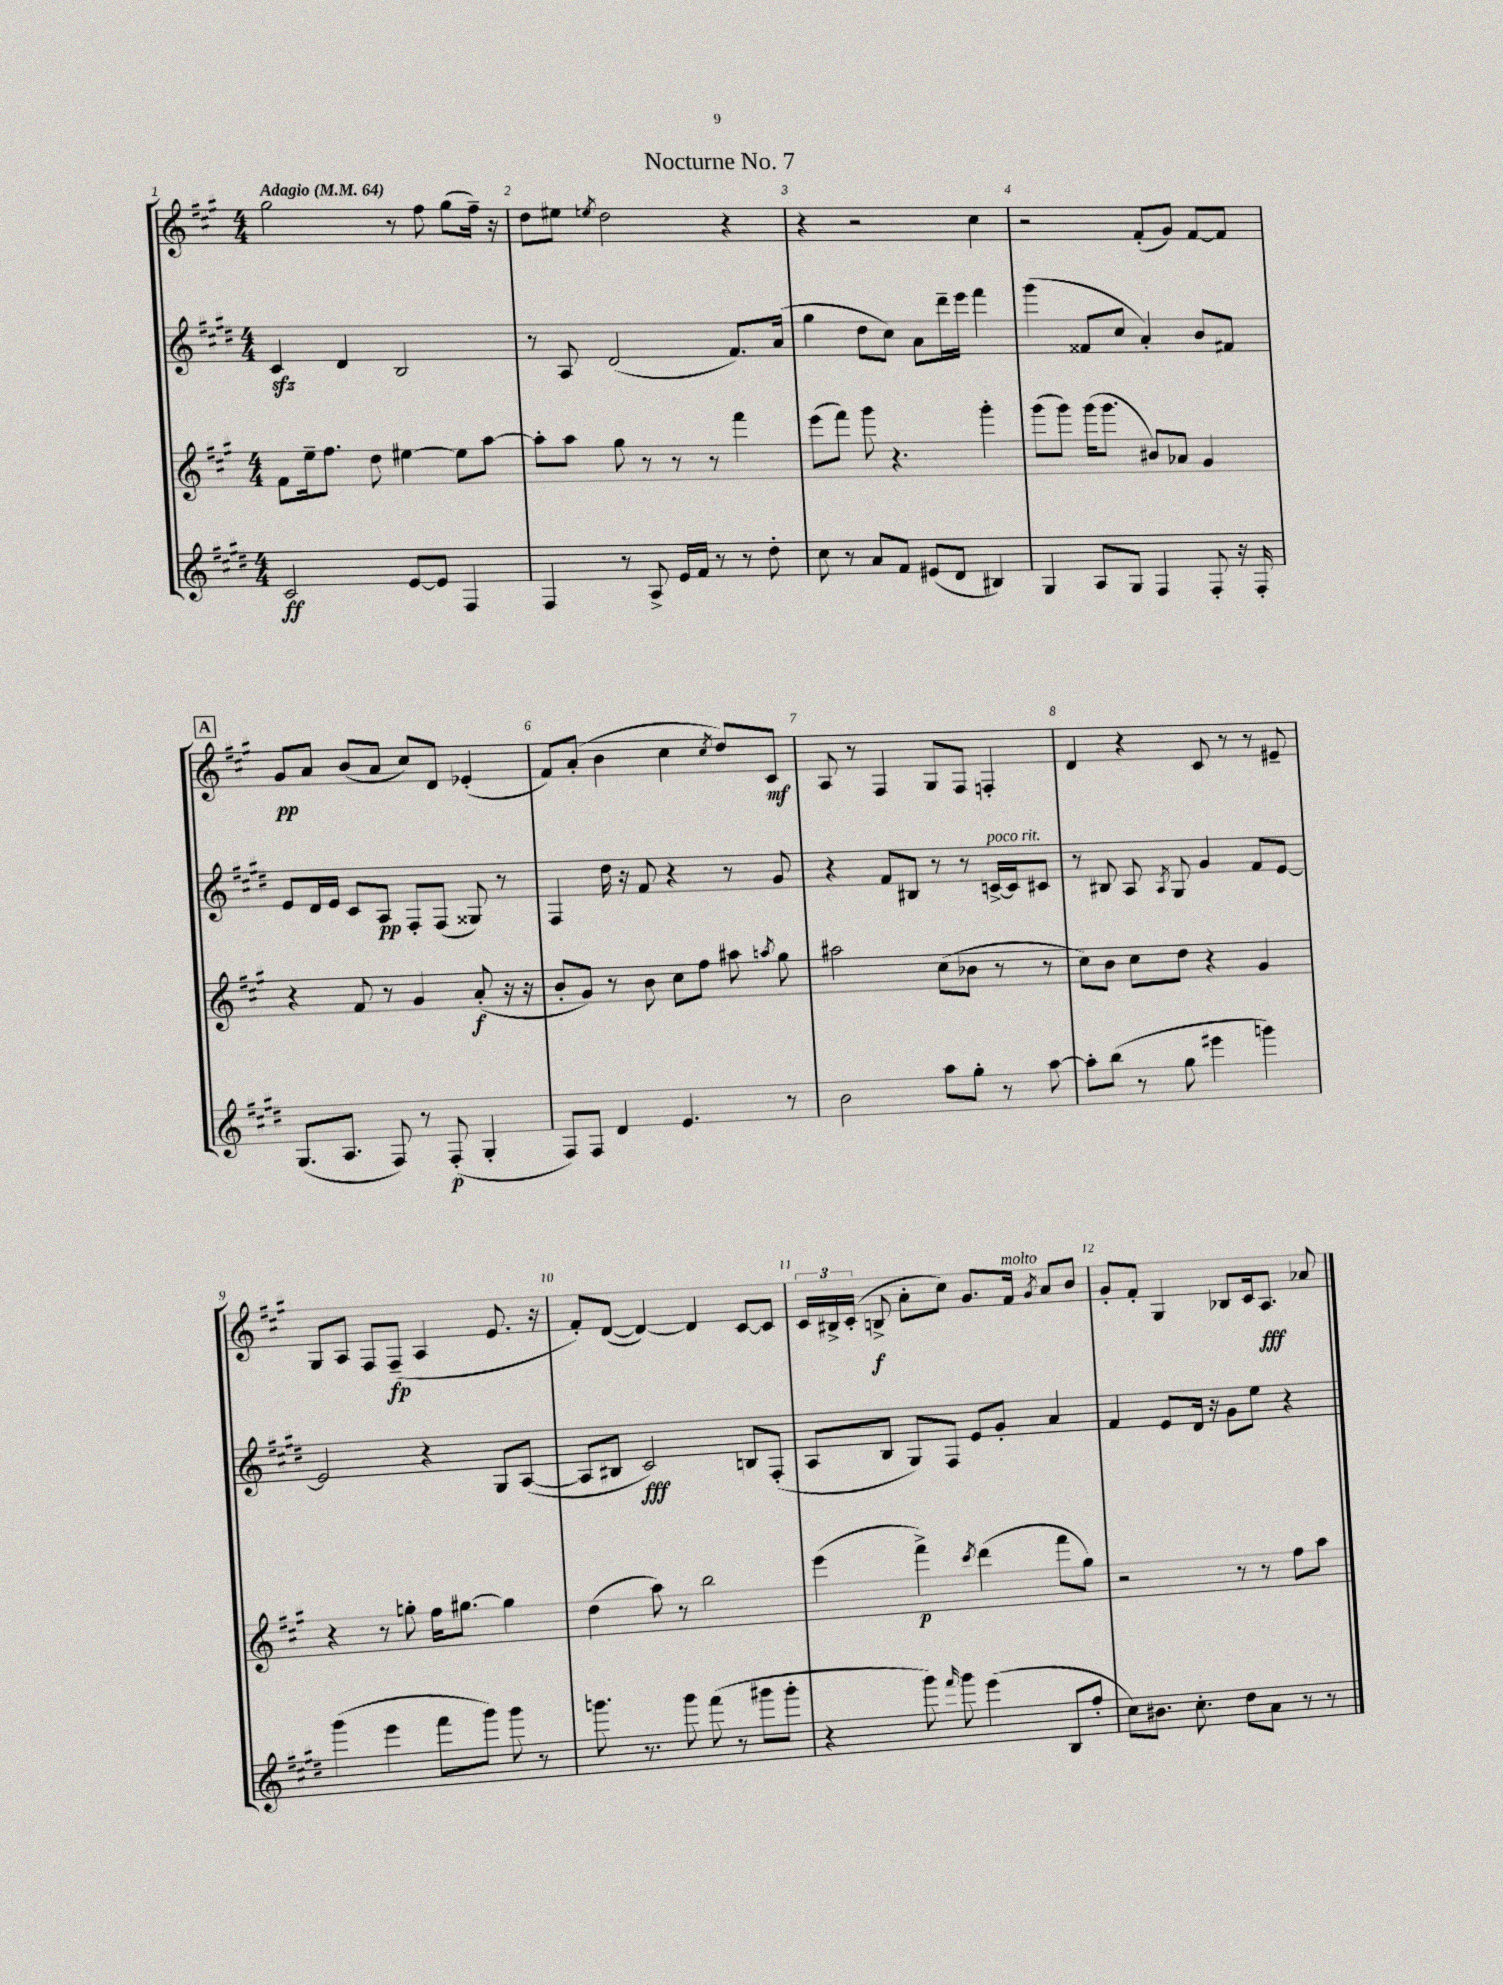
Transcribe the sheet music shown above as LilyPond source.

\header { title = "Nocturne No. 7" }
<<
\new StaffGroup <<
\new Staff = "s0" {
    \clef treble \key a \major \numericTimeSignature \time 4/4 \tempo "Adagio" 4 = 64
    \autoBeamOff gis''2 r8 fis''8 gis''8[( fis''16]--) r16 |
    d''8[ eis''8] \acciaccatura { e''8 } d''2 r4 |
    r4 r2 cis''4 |
    r2 fis'8[-.( gis'8]) fis'8[~ fis'8] |
    \mark \markup { \box "A" } gis'8[\pp a'8] b'8[( a'8] cis''8[) d'8] ees'4-.( |
    fis'8[) a'8]-.( b'4 cis''4 \acciaccatura { cis''8 } d''8[) cis'8]\mf |
    a8 r8 fis4 gis8[ fis8] f4-. |
    d'4 r4 cis'8 r8 r8 eis'8-- |
    gis8[ a8] fis8[ fis8]--\fp( a4 e'8. r16 |
    fis'8[-.) d'8]~( d'4~) d'4 cis'8[~ cis'8] |
    \tuplet 3/2 { cis'16[ bis16-> cis'16]-.( } b8->\f a'8[-. cis''8]) gis'8.[ fis'16]^\markup { \italic "molto" } \acciaccatura { gis'8 } a'8[ b'8] |
    gis'8[-. fis'8]-. gis4 bes8[ cis'16 a8.]\fff aes'8 \bar "|." |
}
\new Staff = "s1" {
    \clef treble \key e \major \numericTimeSignature \time 4/4
    \autoBeamOff cis'4\sfz dis'4 b2 |
    r8 a8 dis'2( fis'8.[) a'16]( |
    gis''4 dis''8[ cis''8]) a'8[ dis'''16-- e'''16] fis'''4 |
    gis'''4( fisis'8[ cis''8] a'4-.) b'8[ fis'8] |
    \mark \markup { \box "A" } e'8[ dis'16 e'16] cis'8[ a8]\pp fis8[-. fis8]( gisis8) r8 |
    fis4 dis''16 r16 fis'8 r4 r8 gis'8 |
    r4 fis'8[ bis8] r8 r8 c'16[~->^\markup { \italic "poco rit." } c'16 cis'8] |
    r8 bis8 a8 \acciaccatura { a8 } gis8 gis'4 fis'8[ e'8]~ |
    e'2 r4 gis8[ a8]~( |
    a8[ bis8] cis'2\fff) b8[ fis8]-.( |
    a8[ b8] gis8[) fis8] e'8[ gis'8]-. a'4 |
    fis'4 e'8[ dis'16] r16 gis'8[ e''8] r4 \bar "|." |
}
\new Staff = "s2" {
    \clef treble \key a \major \numericTimeSignature \time 4/4
    \autoBeamOff fis'8[ e''16-- fis''8.] d''8 eis''4~ eis''8[ a''8]~ |
    a''8[-. a''8] gis''8 r8 r8 r8 fis'''4 |
    e'''8[( fis'''8]) gis'''8 r4. gis'''4-. |
    gis'''8[( gis'''8]) gis'''16[( gis'''8.] bis'8[) aes'8] gis'4 |
    \mark \markup { \box "A" } r4 fis'8 r8 gis'4 a'8-.\f( r16 r16 |
    b'8[-. gis'8]) r8 b'8 cis''8[ fis''8] ais''8 \acciaccatura { a''8 } gis''8 |
    ais''2 cis''8[( bes'8] r8 r8 |
    cis''8[) b'8] cis''8[ d''8] r4 gis'4 |
    r4 r8 g''8-. fis''16[ gis''8.]~ gis''4 |
    d''4( a''8) r8 b''2 |
    e'''4( fis'''4->\p) \acciaccatura { cis'''8 } d'''4( fis'''8[ gis''8]) |
    r2 r8 r8 fis''8[ a''8] \bar "|." |
}
\new Staff = "s3" {
    \clef treble \key e \major \numericTimeSignature \time 4/4
    \autoBeamOff cis'2\ff e'8[~ e'8] fis4 |
    fis4 r8 a8-> e'16[ fis'16] r8 r8 dis''8-. |
    cis''8 r8 a'8[ fis'8] eis'8[( dis'8] bis4) |
    gis4 a8[ gis8] fis4 fis8-. r16 fis16-. |
    \mark \markup { \box "A" } gis8.[( a8.] fis8) r8 fis8-.\p( gis4-. |
    fis8[) fis8] dis'4 e'4. r8 |
    b'2 a''8[ gis''8]-. r8 a''8~ |
    a''8[-. b''8]( r8 gis''8 eis'''4 g'''4) |
    gis'''4( e'''4 fis'''8[ gis'''8]) gis'''8 r8 |
    g'''8. r8. g'''8 fis'''8( r8 gis'''8[ gis'''8]-. |
    r4 gis'''8) \grace { fis'''16 } gis'''8 e'''4( b8[ fis''8]-. |
    cis''8[) bis'8.] cis''8.-. dis''8[ a'8] r8 r8 \bar "|." |
}
>>
>>
\layout { \context { \Score \override BarNumber.break-visibility = ##(#f #t #t) barNumberVisibility = #all-bar-numbers-visible } }
